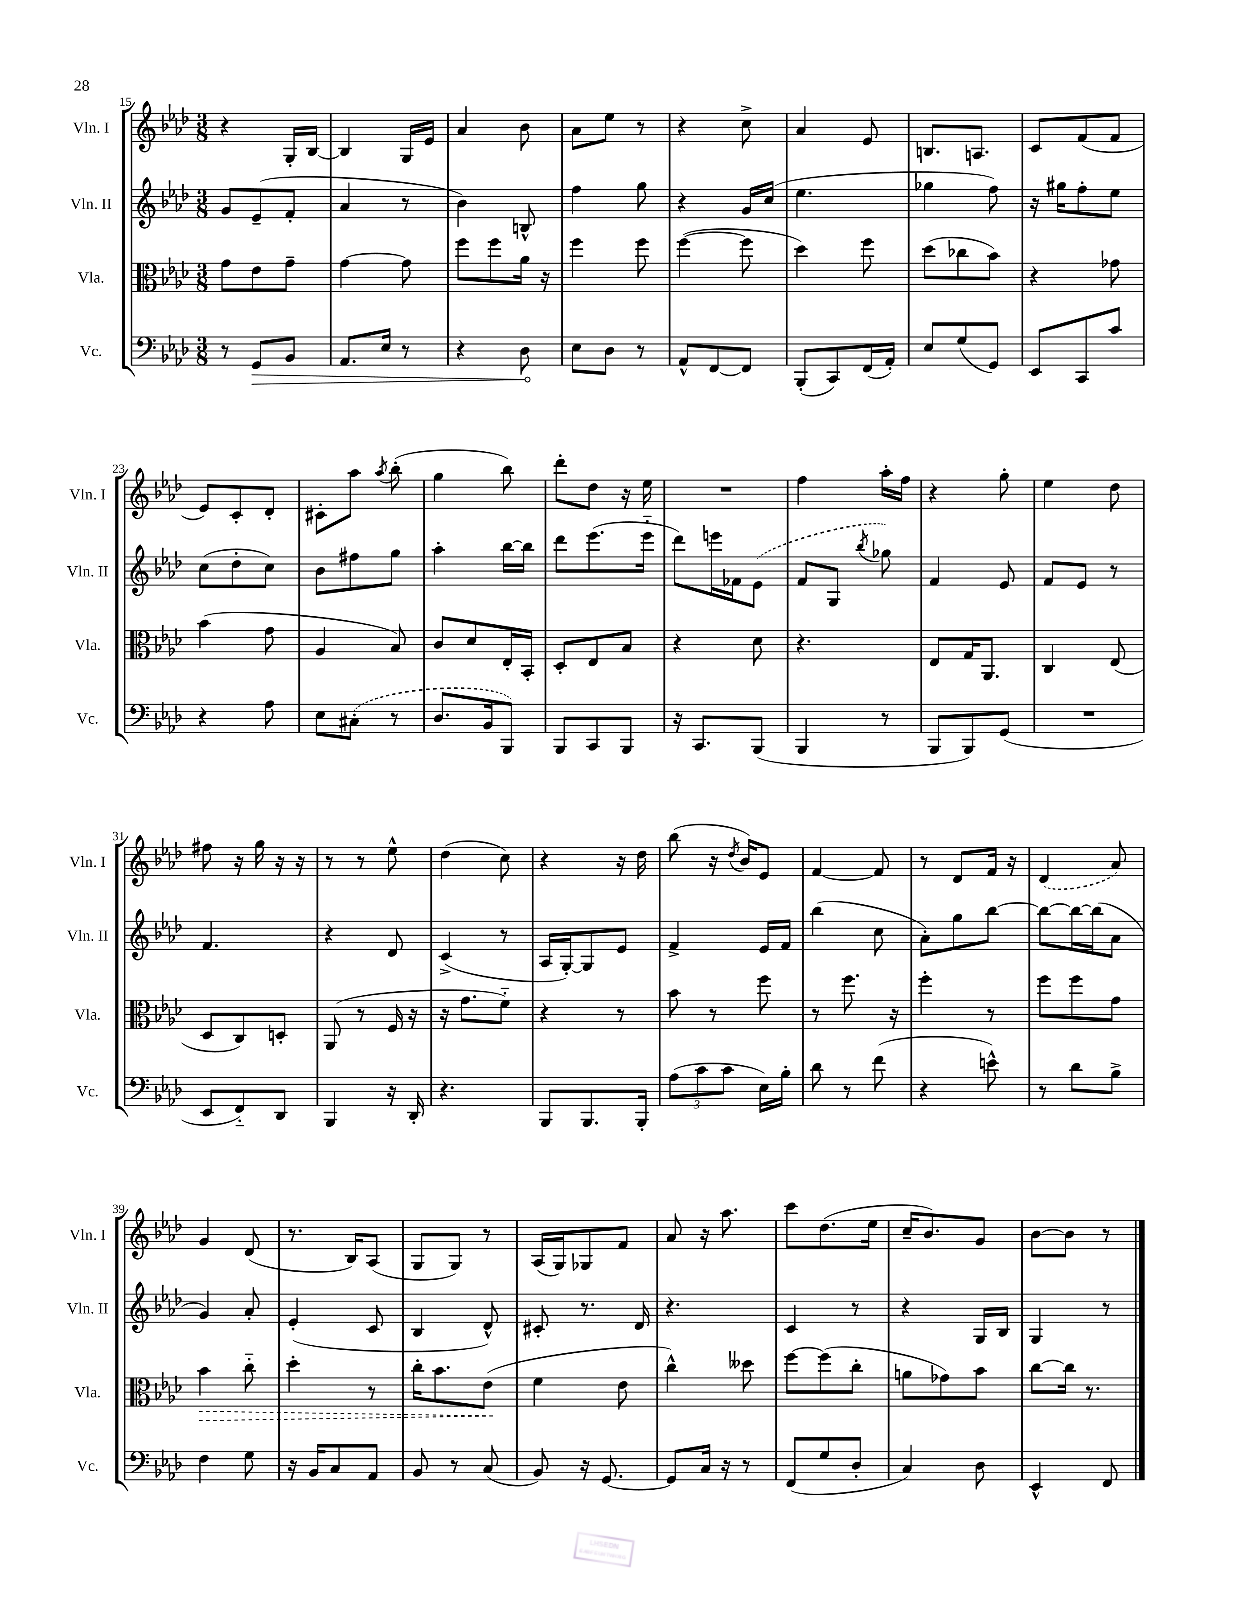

**kern	**dynam	**kern	**dynam	**kern	**kern
*part4	*part4	*part3	*part3	*part2	*part1
*staff4	*staff4	*staff3	*staff3	*staff2	*staff1
*I"Vc.	*	*I"Vla.	*	*I"Vln. II	*I"Vln. I
*I'Vc.	*	*I'Vla.	*	*I'Vln. II	*I'Vln. I
*clefF4	*	*clefC3	*	*clefG2	*clefG2
*k[b-e-a-d-]	*	*k[b-e-a-d-]	*	*k[b-e-a-d-]	*k[b-e-a-d-]
*M3/8	*	*M3/8	*	*M3/8	*M3/8
=15	=15	=15	=15	=15	=15
8r	.	8g\L	.	8g/L	4r
!	!LO:HP:b	!	!	!	!
8GG/L	>	8e-\	.	(8e-~/	.
8BB-/J	.	8g~\J	.	8f'/J	16G'/LL
.	.	.	.	.	[16B-/JJ
=16	=16	=16	=16	=16	=16
8.AA-/L	.	[4g\	.	4a-/	4B-/]
16E-/Jk	.	.	.	.	.
8r	.	8g\]	.	8r	16G/LL
.	.	.	.	.	16e-/JJ
=17	=17	=17	=17	=17	=17
4r	.	8ff\L	.	4b-\)	4a-/
.	.	8ff\	.	.	.
8D-\	.	16a-\Jk	.	8Bn^^/	8b-\
.	.	16r	.	.	.
.	]	.	.	.	.
=18	=18	=18	=18	=18	=18
8E-\L	.	4ff\	.	4ff\	8a-\L
8D-\J	.	.	.	.	8ee-\J
8r	.	8ff\	.	8gg\	8r
=19	=19	=19	=19	=19	=19
8AA-^^/L	.	([4ff\	.	4r	4r
[8FF/	.	.	.	.	.
8FF/J]	.	8ff\]	.	16g/LL	8cc^\
.	.	.	.	(16cc/JJ	.
=20	=20	=20	=20	=20	=20
(8BBB-'/L	.	4dd-\)	.	4.ee-\	4a-/
8CC/)	.	.	.	.	.
(16FF/L	.	8ff\	.	.	8e-/
16AA-'/JJ)	.	.	.	.	.
=21	=21	=21	=21	=21	=21
8E-/L	.	(8dd-\L	.	4gg-X\	8.Bn/L
(8G/	.	8cc-X\	.	.	.
.	.	.	.	.	8.An/J
8GG/J)	.	8b-\J)	.	8ff\)	.
=22	=22	=22	=22	=22	=22
8EE-/L	.	4r	.	16r	8c/L
.	.	.	.	16gg#X\KL	.
8CC/	.	.	.	8ff'\	(8f/
8c/J	.	8g-X\	.	8ee-\J	8f/J
!!LO:LB:g=z
=23	=23	=23	=23	=23	=23
4r	.	(4b-\	.	(8cc\L	8e-/L)
.	.	.	.	8dd-'\	8c'/
8A-\	.	8g\	.	8cc\J)	8d-'/J
=24	=24	=24	=24	=24	=24
8E-\L	.	4A-/	.	8b-\L	8c#X'\L
(8C#X'\J	.	.	.	8ff#X\	8aa-\J
.	.	.	.	.	8qaa-/
8r	.	8B-/)	.	8gg\J	(8bb-'\
=25	=25	=25	=25	=25	=25
8.D-/L	.	8c/L	.	4aa-'\	4gg\
.	.	8d-/	.	.	.
16BB-/k	.	.	.	.	.
8BBB-/J)	.	16E-'/L	.	[16bb-\LL	8bb-\)
.	.	16BB-'/JJ	.	16bb-\JJ]	.
=26	=26	=26	=26	=26	=26
8BBB-/L	.	8D-'/L	.	8ddd-\L	8ddd-'\L
8CC/	.	8E-/	.	(8.eee-\	8dd-\J
8BBB-/J	.	8B-/J	.	.	16r
.	.	.	.	16eee-\Jk	16ee-\
=27	=27	=27	=27	=27	=27
16r	.	4r	.	8ddd-\L)	4.r
8.CC/L	.	.	.	.	.
.	.	.	.	16eeen\L	.
.	.	.	.	16f-X\J	.
(8BBB-/J	.	8d-\	.	(8e-\J	.
=28	=28	=28	=28	=28	=28
4BBB-/	.	4.r	.	8f/L	4ff\
.	.	.	.	8G/J	.
.	.	.	.	8qbb-/	.
8r	.	.	.	8gg-X\)	16aa-'\LL
.	.	.	.	.	16ff\JJ
=29	=29	=29	=29	=29	=29
8BBB-/L	.	8E-/L	.	4f/	4r
8BBB-/)	.	16G/K	.	.	.
.	.	8.AA-/J	.	.	.
(8GG/J	.	.	.	8e-/	8gg'\
=30	=30	=30	=30	=30	=30
4.r	.	4C/	.	8f/L	4ee-\
.	.	.	.	8e-/J	.
.	.	(8E-/	.	8r	8dd-\
!!LO:LB:g=z
=31	=31	=31	=31	=31	=31
8EE-/L	.	8D-/L	.	4.f/	8ff#X\
8FF/)	.	8C/)	.	.	16r
.	.	.	.	.	16gg\
8DD-/J	.	8Dn'/J	.	.	16r
.	.	.	.	.	16r
=32	=32	=32	=32	=32	=32
4BBB-/	.	(8AA-/	.	4r	8r
.	.	8r	.	.	8r
16r	.	16F/	.	8d-/	8ee-^^\
16DD-'/	.	16r	.	.	.
=33	=33	=33	=33	=33	=33
4.r	.	16r	.	(4c^/	(4dd-\
.	.	8.g\L	.	.	.
.	.	8f\J)	.	8r	8cc\)
=34	=34	=34	=34	=34	=34
8BBB-/L	.	4r	.	16A-/LL	4r
.	.	.	.	[16G'/J)	.
8.BBB-/	.	.	.	8G/]	.
.	.	8r	.	8e-/J	16r
16BBB-'/Jk	.	.	.	.	16dd-\
=35	=35	=35	=35	=35	=35
(12A-\L	.	8b-\	.	4f^/	(8bb-\
12c\	.	.	.	.	.
.	.	8r	.	.	16r
12c\J	.	.	.	.	.
.	.	.	.	.	8qdd-/
.	.	.	.	.	16b-/KL)
16E-\LL)	.	8ff\	.	16e-/LL	8e-/J
16B-'\JJ	.	.	.	16f/JJ	.
=36	=36	=36	=36	=36	=36
8d-\	.	8r	.	(4bb-\	[4f/
8r	.	8.ff\	.	.	.
(8f\	.	.	.	8cc\	8f/]
.	.	16r	.	.	.
=37	=37	=37	=37	=37	=37
4r	.	4ff'\	.	8a-'\L)	8r
.	.	.	.	8gg\	8d-/L
8en^^\)	.	8r	.	[8bb-\J	16f/Jk
.	.	.	.	.	16r
=38	=38	=38	=38	=38	=38
8r	.	8ff\L	.	8bb-\L_	(4d-/
8d-\L	.	8ff\	.	16bb-\L_	.
.	.	.	.	(16bb-\J]	.
8B-^\J	.	8g\J	.	8a-\J	8a-/)
!!LO:LB:g=z
=39	=39	=39	=39	=39	=39
!	!	!	!LO:HP:b	!	!
4F\	.	4b-\	>	4g/)	4g/
8G\	.	8cc\	.	8a-'/	(8d-/
=40	=40	=40	=40	=40	=40
16r	.	4dd-'\	.	(4e-'/	8.r
16BB-/KL	.	.	.	.	.
8C/	.	.	.	.	.
.	.	.	.	.	16B-/KL)
8AA-/J	.	8r	.	8c/	(8A-/J
=41	=41	=41	=41	=41	=41
8BB-/	.	16cc'\KL	.	4B-/	8G/L
.	.	8.b-\	.	.	.
8r	.	.	.	.	8G/J)
(8C/	.	(8e-\J	.	8d-^^/)	8r
.	.	.	]	.	.
=42	=42	=42	=42	=42	=42
8BB-/)	.	4f\	.	8c#X'/	(16A-/LL
.	.	.	.	.	16G/J)
16r	.	.	.	8.r	8G-X/
[8.GG/	.	.	.	.	.
.	.	8e-\	.	.	8f/J
.	.	.	.	16d-/	.
=43	=43	=43	=43	=43	=43
8GG/L]	.	4cc^^\)	.	4.r	8a-/
16C/Jk	.	.	.	.	16r
16r	.	.	.	.	8.aa-\
8r	.	8dd--X\	.	.	.
=44	=44	=44	=44	=44	=44
(8FF/L	.	[8ff\L	.	4c/	8ccc\L
8G/	.	(8ff\]	.	.	(8.dd-\
8D-'/J	.	8cc'\J	.	8r	.
.	.	.	.	.	16ee-\Jk
=45	=45	=45	=45	=45	=45
4C/)	.	8an\L	.	4r	16cc~/KL
.	.	.	.	.	8.b-/)
.	.	8g-X\)	.	.	.
8D-\	.	8b-\J	.	16G/LL	8g/J
.	.	.	.	16B-/JJ	.
=46	=46	=46	=46	=46	=46
4EE-^^/	.	[8cc\L	.	4G/	[8b-\L
.	.	16cc\Jk]	.	.	8b-\J]
.	.	8.r	.	.	.
8FF/	.	.	.	8r	8r
==	==	==	==	==	==
*-	*-	*-	*-	*-	*-
